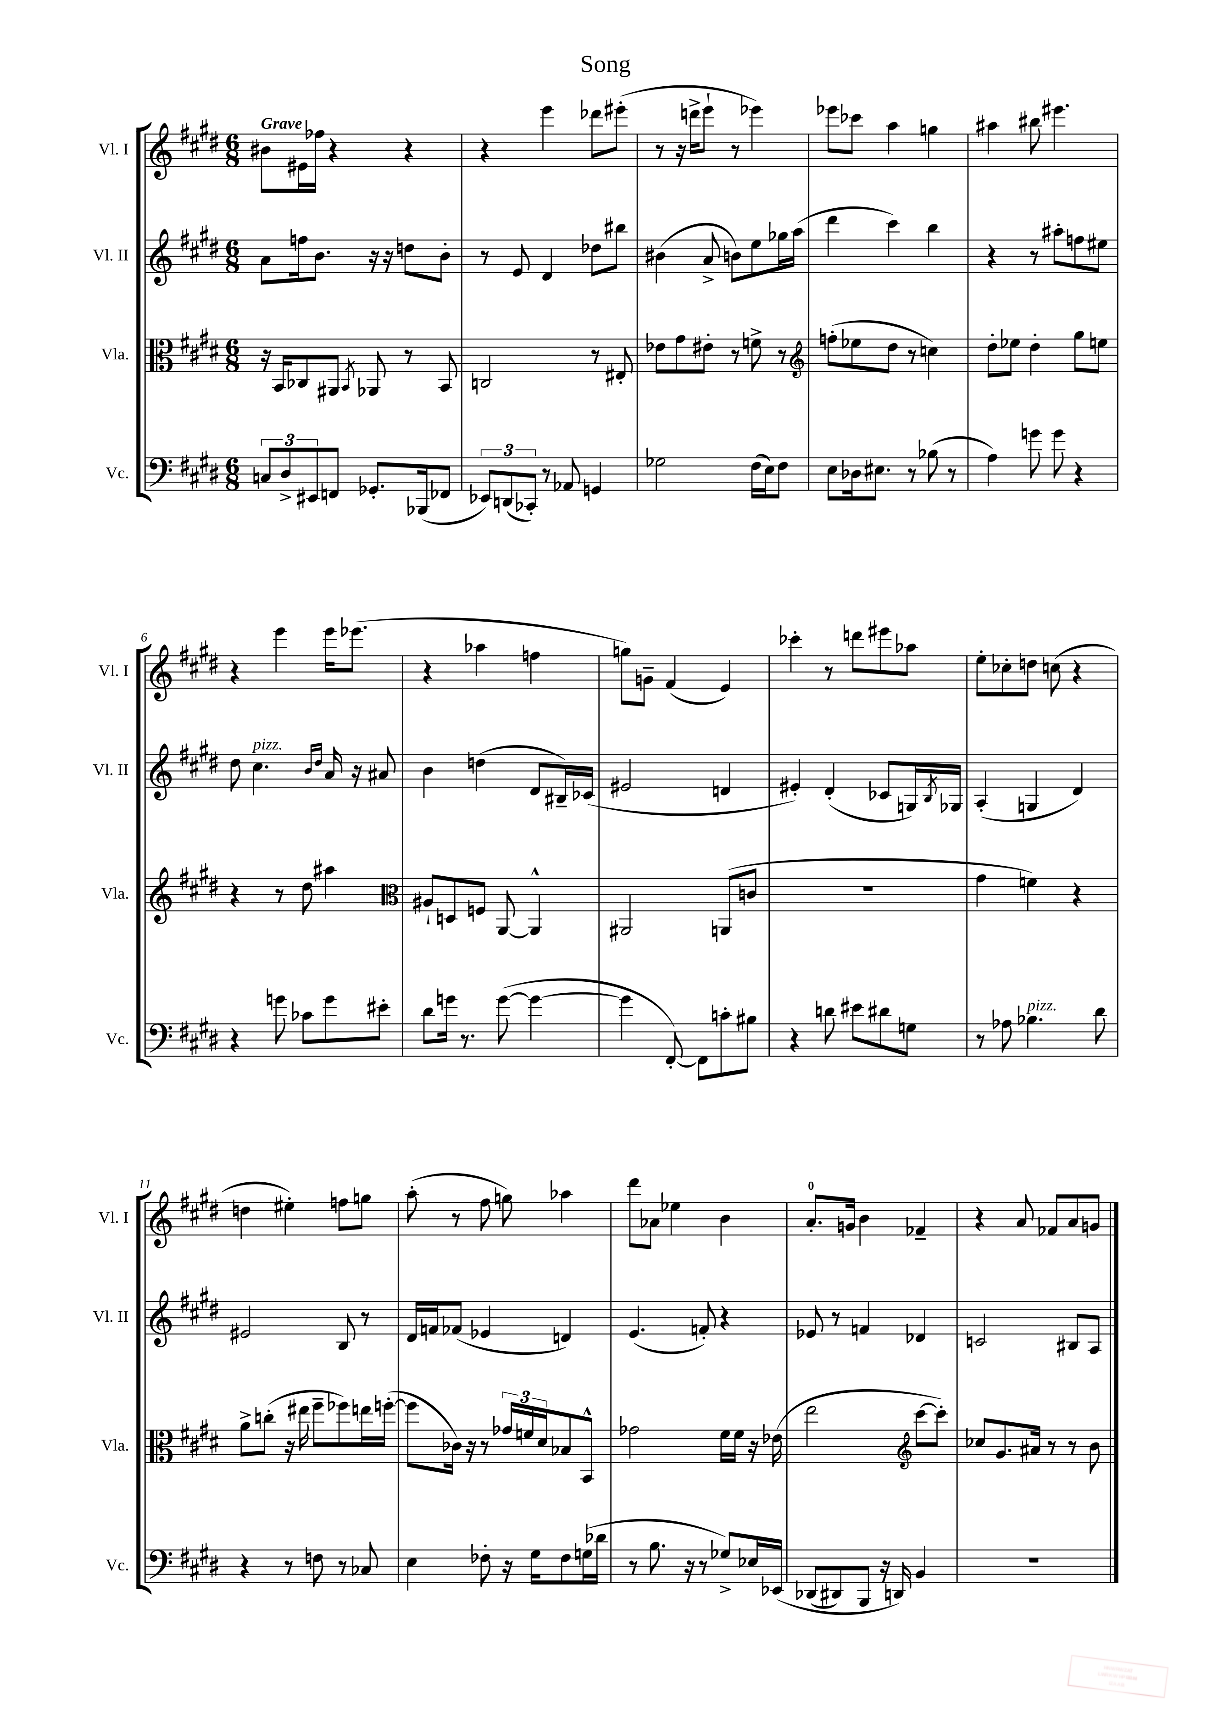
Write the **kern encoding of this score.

**kern	**kern	**kern	**kern
*staff4	*staff3	*staff2	*staff1
*clefF4	*clefC3	*clefG2	*clefG2
*k[f#c#g#d#]	*k[f#c#g#d#]	*k[f#c#g#d#]	*k[f#c#g#d#]
*M6/8	*M6/8	*M6/8	*M6/8
12C	16r	8a	8b#
.	16BB	.	.
12D#^	.	.	.
.	8C-	16ff	16e#
12EE#	.	.	.
.	.	8.b	16ff-
8FF	8AA#	.	4r
.	8qBB	.	.
8.GG-'	8AA-	16r	.
.	.	16r	.
.	8r	8dd	4r
(16BBB-	.	.	.
8FF-	8BB	8b'	.
=	=	=	=
12EE-)	2C	8r	4r
(12DD	.	.	.
.	.	8e	.
12CC-')	.	.	.
8r	.	4d#	4eee
8AA-	.	.	.
4GG	8r	8dd-	8ddd-
.	8E#'	8bb#	(8eee#'
=	=	=	=
2G-	8e-	(4b#	8r
.	8g#	.	16r
.	.	.	16ddd^
.	8e#'	8a^	8eee`
.	8r	8b)	8r
(16F#	8f^	8ee	4eee-)
16E)	.	.	.
8F#	8r	16gg-	.
.	.	(16aa	.
=	=	=	=
*	*clefG2	*	*
8E	(8ff'	4ddd#	8eee-
16D-	8ee-	.	8ccc-
8.E#	.	.	.
.	8dd#	4ccc#)	4aa
8r	8r	.	.
(8B-	4cc)	4bb	4gg
8r	.	.	.
=	=	=	=
4A)	8dd#'	4r	4aa#
.	8ee-	.	.
8g	4dd#'	8r	8bb#
8g	.	8aa#'	4.eee#
4r	8gg#	8ff	.
.	8ee	8ee#	.
=	=	=	=
4r	4r	8dd#	4r
.	.	4.cc#	.
8g	8r	.	4eee
8c-	8dd#	.	.
.	.	16qqb	.
.	.	16qqdd#	.
8g	4aa#	16a	16eee
.	.	16r	(8.eee-
8e#'	.	8a#	.
=	=	=	=
*	*clefC3	*	*
8d#	8A#`	4b	4r
16g	8D	.	.
8.r	.	.	.
.	8F	(4dd	4aa-
([8g	[8AA	.	.
4g_	4AA^^]	8d#	4ff
.	.	16B#~)	.
.	.	(16c-	.
=	=	=	=
4g]	2AA#	2e#	8gg)
.	.	.	8g~
[8FF#')	.	.	(4f#
8FF#]	.	.	.
8c'	(8AA	4d	4e)
8B#	8c	.	.
=	=	=	=
4r	2.r	4e#')	4ccc-'
8d	.	(4d#'	8r
8e#	.	.	8ddd
8d#	.	8c-	8eee#
8G	.	16G)	8aa-
.	.	8qB	.
.	.	16G-	.
=	=	=	=
8r	4g#	(4A'	8ee'
8A-	.	.	8cc-'
4.B-	4f)	4G	8dd
.	.	.	(8cc
.	4r	4d#)	4r
8d#	.	.	.
=	=	=	=
4r	8a^	2e#	4dd
.	(8cc'	.	.
8r	16r	.	4ee#')
.	16ee#	.	.
8F	8ff#~	.	.
8r	8ff-)	8B	8ff
8C-	16ee	8r	8gg
.	([16ff'	.	.
=	=	=	=
4E	8ff]	16d#	(8aa'
.	.	16f	.
.	16c-)	(8f-	8r
.	16r	.	.
8F-'	8r	4e-	8ff#
16r	24g-	.	8gg)
.	24f	.	.
16G#	.	.	.
.	24d#	.	.
8F-	8B-	4d)	4aa-
(16G	8BB^^	.	.
16d-	.	.	.
=	=	=	=
8r	2g-	(4.e	8ddd#
8.B	.	.	8a-
.	.	.	4ee-
16r	.	.	.
8r	.	8f')	.
8G-^)	16f#	4r	4b
.	16f#	.	.
16E-	16r	.	.
&(16EE-	(16e-	.	.
=	=	=	=
(8DD-	2ee	8e-	8.a'
8DD#)	.	8r	.
.	.	.	16g
8BBB	.	4f	4b
16r	.	.	.
16DD&)	.	.	.
*	*clefG2	*	*
4BB	[8ccc#	4d-	4f-~
.	8ccc#'])	.	.
=	=	=	=
2.r	8cc-	2c	4r
.	8.g#	.	.
.	.	.	8a
.	16a#	.	.
.	8r	.	8f-
.	8r	8B#	8a
.	8b	8A	8g
==	==	==	==
*-	*-	*-	*-
